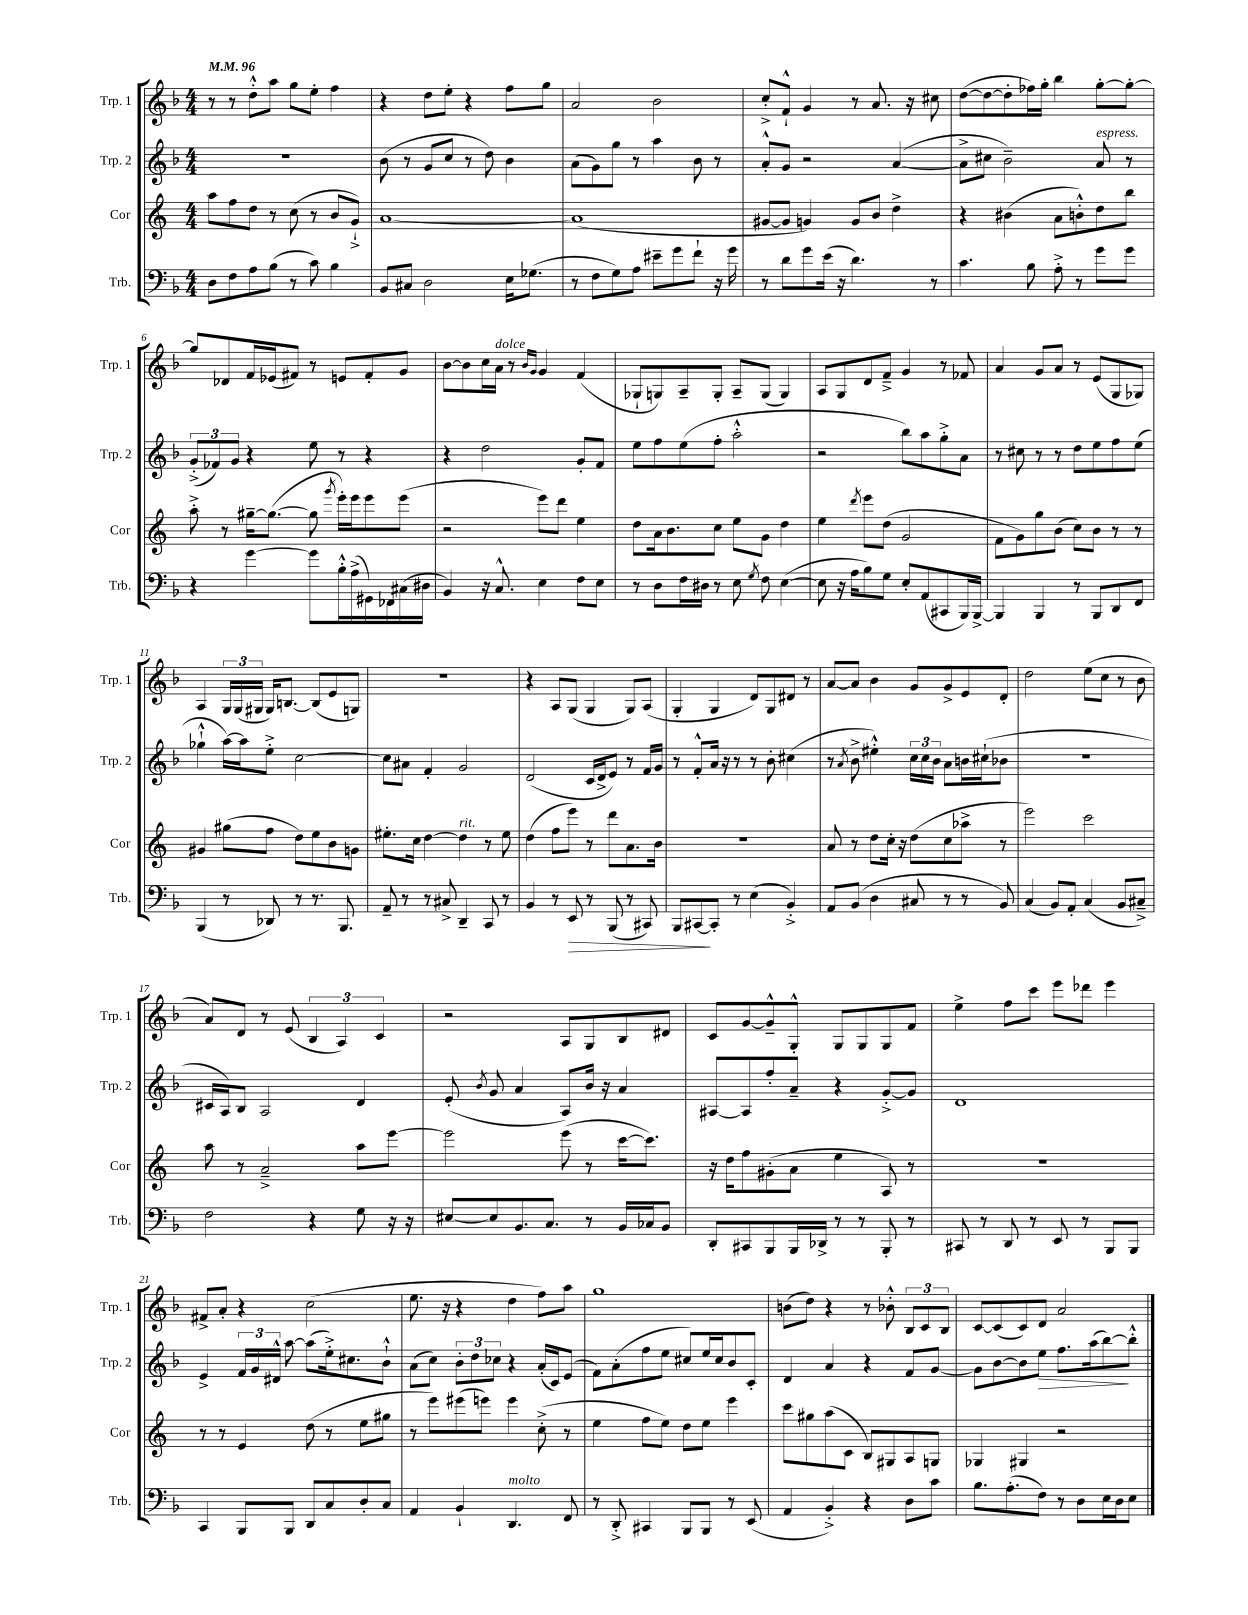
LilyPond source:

<<
\new StaffGroup <<
\new Staff = "s0" \with { instrumentName = "Trp. 1" shortInstrumentName = "Trp. 1" } {
    \clef treble \key f \major \numericTimeSignature \time 4/4 \tempo 4 = 96
    \autoBeamOff r8 r8 d''8[-.-^ a''8] g''8[ e''8]-. f''4 |
    r4 d''8[ e''8]-. r4 f''8[ g''8] |
    a'2 bes'2 |
    c''8[-.-> f'8]-!-^ g'4 r8 a'8. r16 cis''8 |
    d''8[~( d''8~ d''8-. fes''16) g''16]-. bes''4 g''8[~-. g''8]~-. |
    g''8[ des'8 f'16 ees'16( fis'8]) r8 e'8[ fis'8-. g'8] |
    bes'8[~ bes'8 c''16 a'16]^\markup { \italic "dolce" } r8 \grace { bes'16[ g'16] } g'4 f'4( |
    ges8[-! g8) a8-- g8]-. a8[-- g8]( g4) |
    a8[ g8 d'8 f'8]---> g'4 r8 fes'8 |
    a'4 g'8[ a'8] r8 e'8[( g8 ges8]) |
    a4 \tuplet 3/2 { g16[ g16( gis16] } gis16[) b8.]~ b8[( e'8 g8]) |
    R1 |
    r4 a8[ g8]( g4 g8[) a8]( |
    g4-. g4 d'8[) g8 dis'8] r8 |
    a'8[~ a'8] bes'4 g'8[ g'8-> e'8 d'8]-. |
    d''2 e''8[( c''8] r8 bes'8 |
    a'8[) d'8] r8 e'8( \tuplet 3/2 { bes4 a4) c'4 } |
    r2 a8[ g8 bes8 dis'8] |
    c'8[ g'8~ g'8---^ g8]-.-^ g8[ g8 g8 f'8] |
    e''4-> f''8[ c'''8] e'''8[ des'''8] e'''4 |
    fis'8[-> a'8]-. r4 c''2( |
    e''8. r16 r4 d''4 f''8[) a''8] |
    g''1 |
    b'8[( d''8]) r4 r8 bes'8-.-^ \tuplet 3/2 { bes8[ c'8 bes8] } |
    c'8[~ c'8( c'8) d'8] a'2 \bar "|." |
}
\new Staff = "s1" \with { instrumentName = "Trp. 2" shortInstrumentName = "Trp. 2" } {
    \clef treble \key f \major \numericTimeSignature \time 4/4
    \autoBeamOff R1 |
    bes'8( r8 g'8[ c''8] r8 d''8) bes'4 |
    a'8[( g'8) g''8] r8 a''4 bes'8 r8 |
    a'8[-.-^ g'8] r2 a'4~( |
    a'8[-> cis''8] bes'2--) a'8^\markup { \italic "espress." } r8 |
    \tuplet 3/2 { g'8[-.->( fes'8) g'8] } r4 e''8 r8 r4 |
    r4 d''2 g'8[-. f'8] |
    e''8[ f''8 e''8( f''8]-. a''2-.-^ |
    r2 bes''8[) a''8 g''8-.-> a'8] |
    r8 cis''8 r8 r8 d''8[ e''8 f''8 e''8]( |
    ges''4-!-^ a''16[~) a''16 e''8]-.-> c''2~ |
    c''8[ ais'8] f'4-. g'2 |
    d'2( c'16[ d'16-> e'8]) r8 f'16[ g'16] |
    r8 f'8[-.-^ a'16] r16 r8 r8 bes'8-. cis''4( |
    r8 \acciaccatura { a'8 } bes'8-> eis''4-.-^) \tuplet 3/2 { c''16[ c''16 bes'16] } a'8[ b'16 cis''16-!( bes'8] |
    R1 |
    cis'16[ a16) bes8] a2 d'4 |
    e'8-.( \acciaccatura { bes'8 } g'8 a'4 a8[) bes'16] r16 a'4 |
    ais8[~ ais8 f''8-. a'8]-- r4 g'8[~-.-> g'8] |
    d'1 |
    e'4-> \tuplet 3/2 { f'16[ g'16 dis'16]-^ } a''8~ a''8[( e''16-.->) cis''8. bes'8]-!-^ |
    a'8[( c''8]) \tuplet 3/2 { bes'8[-. d''8 ces''8] } r4 a'16[-.( c'16) e'8]( |
    f'8[) a'8-.( f''8 e''8] cis''8[) e''16 cis''16 bes'8 c'8]-. |
    d'4 a'4 r4 f'8[ g'8]~ |
    g'8[ bes'8~ bes'8 e''8]\> f''8.[ a''16( bes''8~\!) bes''8]-.-^ \bar "|." |
}
\new Staff = "s2" \with { instrumentName = "Cor" shortInstrumentName = "Cor" } {
    \clef treble \key c \major \numericTimeSignature \time 4/4
    \autoBeamOff a''8[ f''8 d''8] r8 c''8( r8 b'8[ g'8]-!->) |
    a'1~ |
    a'1( |
    gis'8[~ gis'8] g'4) g'8[ b'8] d''4-> |
    r4 bis'4( a'8[ b'8-.-^) d''8 b''8] |
    a''8-.-> r8 gis''16[~-- gis''8.]~( gis''8 \acciaccatura { g'''8 } e'''16[-.) e'''16 e'''8 e'''8]( |
    r2 e'''8[) d'''8] e''4 |
    d''8[ a'16 b'8. c''8] e''8[ g'8] d''4 |
    e''4 \acciaccatura { d'''8 } e'''8[ d''8]( g'2 |
    f'8[ g'8) g''8 b'8]( c''8[) b'8] r8 r8 |
    gis'4 gis''8[( f''8] d''8[) e''8 b'8 g'8] |
    eis''8.[-. c''16] d''4~ d''4^\markup { \italic "rit." } r8 eis''8 |
    d''4( f''8[ e'''8]) r8 d'''8[ a'8. b'16] |
    R1 |
    a'8 r8 d''8[ c''16]-. r16 d''8[( c''8 aes''8]-> r8 |
    e'''2) c'''2 |
    a''8 r8 a'2---> a''8[ e'''8]~ |
    e'''2 e'''8( r8 c'''16[~ c'''8.]) |
    r16 d''16[ f''8 gis'8-.( a'8] e''4 a8) r8 |
    R1 |
    r8 r8 e'4 d''8( r8 e''8[ gis''8] |
    r8 e'''8[) eis'''8( e'''8]) e'''4 c''8-.->( r8 |
    e''4 f''8[ e''8]) d''8[ e''8] e'''4 |
    c'''8[ gis''8 a''8( c'8] b8[) gis8 a8 g8] |
    ges4 gis4 r2 \bar "|." |
}
\new Staff = "s3" \with { instrumentName = "Trb." shortInstrumentName = "Trb." } {
    \clef bass \key f \major \numericTimeSignature \time 4/4
    \autoBeamOff d8[ f8 a8 bes8]( r8 c'8) bes4 |
    bes,8[ cis8] d2 e16[ ges8.]( |
    r8 f8[ g8) a8] eis'8[-- g'8 f'8]-! r16 g'16 |
    r8 d'8[ g'8 e'16]( r16 d'4.) r8 |
    c'4. bes8 a8-.-> r8 g'8[ g'8] |
    r4 g'4~ g'8[ bes16-.-^ a16->( gis,16) fes,16 cis16( dis16] |
    bes,4) r16 c8.-^ e4 f8[ e8] |
    r8 d8[ f16 dis16] r8 e8 \acciaccatura { g8 } f8 e4~( |
    e8 r16 a16[ bes8) g8] e8[-. a,8( cis,8 bes,,16) bes,,16]~-> |
    bes,,4 bes,,4 r8 bes,,8[ d,8 f,8] |
    bes,,4( r8 des,8) r8 r8. bes,,8. |
    a,8-- r8 r8 cis8-> d,4-- c,8 r8 |
    bes,4 r8 e,8\> r8 bes,,8( r8 cis,8) |
    bes,,8[ cis,8~\! cis,8]-. r8 e4( bes,4-.->) |
    a,8[ bes,8]( d4 cis8 r8 r8 bes,8) |
    c4( bes,8[) a,8]-. c4( bes,8[ cis8]--->) |
    f2 r4 g8 r16 r16 |
    eis8[~ eis8 bes,8. c8.] r8 bes,16[ ces16 bes,8] |
    d,8[-. cis,8 bes,,8 bes,,16 des,16]-> r8 r8 bes,,8-. r8 |
    cis,8 r8 d,8 r8 e,8 r8 bes,,8[ bes,,8] |
    c,4 bes,,8[ bes,,8] d,8[ c8 d8-. c8] |
    a,4 bes,4-! d,4.^\markup { \italic "molto" } f,8 |
    r8 d,8-.-> cis,4 bes,,8[ bes,,8] r8 e,8( |
    a,4 bes,4-.->) r4 d8[ c'8] |
    bes8.[ a8.-.( f8]) r8 d8[ e16 d16 e8] \bar "|." |
}
>>
>>
